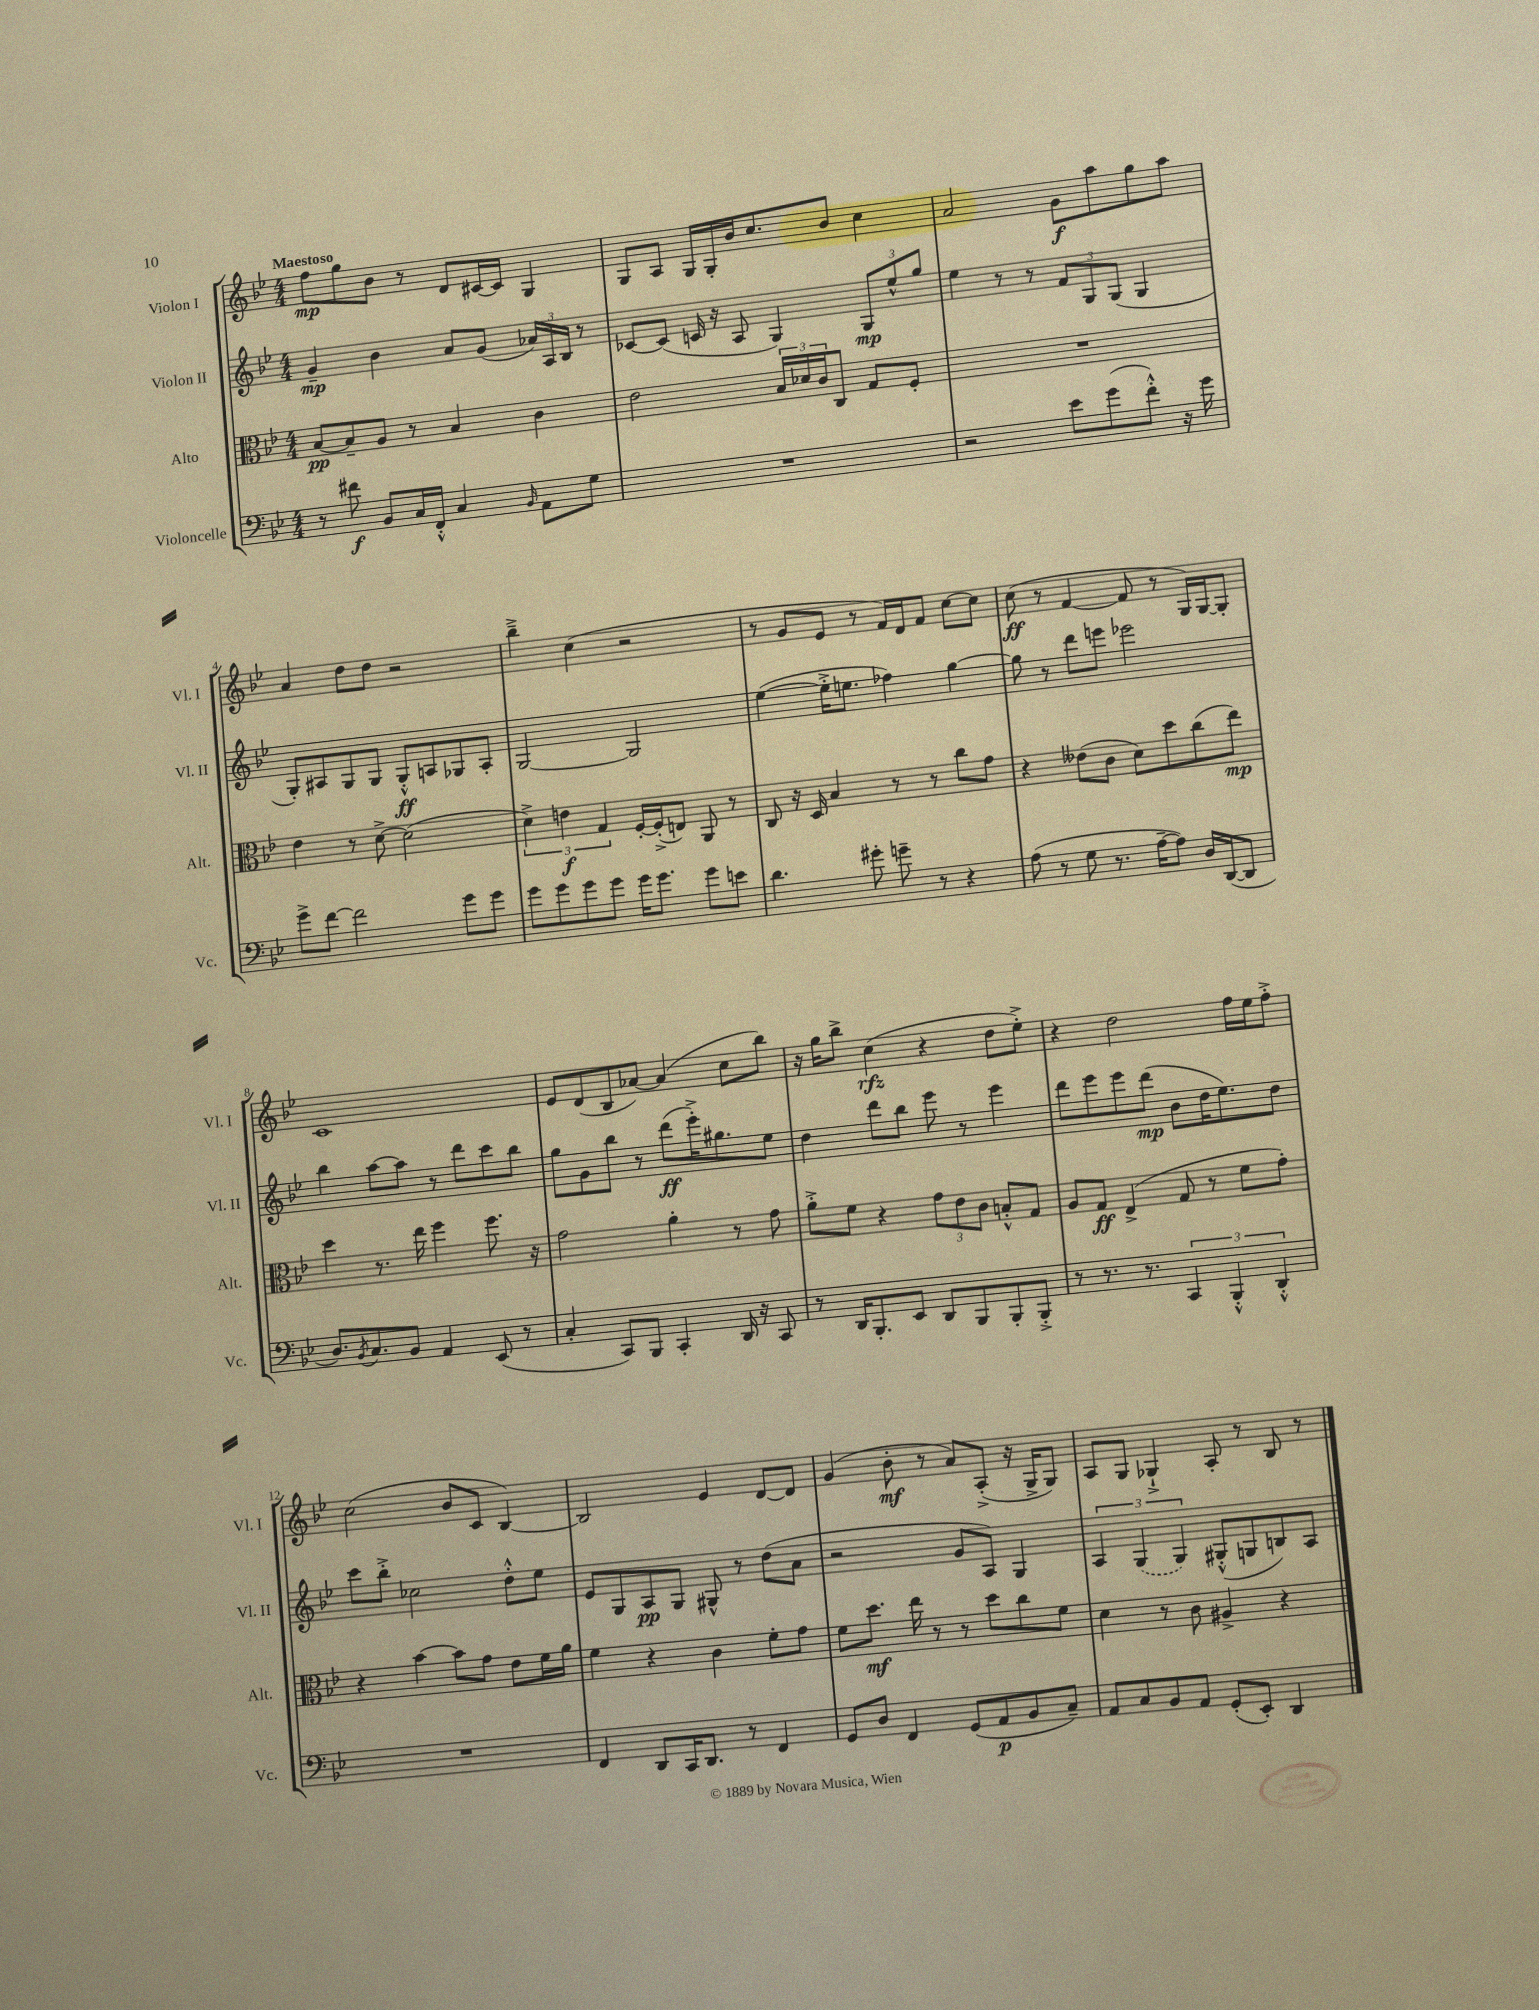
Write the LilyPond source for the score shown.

<<
\new StaffGroup <<
\new Staff = "s0" \with { instrumentName = "Violon I" shortInstrumentName = "Vl. I" } {
    \clef treble \key bes \major \numericTimeSignature \time 4/4 \tempo "Maestoso"
    f''8\mp g''8 bes'8 r8 d'8 cis'16~ cis'16 g4 |
    g8 a8 g16 g16-. bes'16 c''8. bes'8 c''4 |
    a'2 g'8\f a''8 g''8 a''8 |
    a'4 d''8 d''8 r2 |
    bes''4---> c''4( r2 |
    r8 g'8 ees'8 r8 f'16) d'16 f'8 c''8~ c''8 |
    c''8\ff( r8 f'4~ f'8 r8 g16) g16~ g8-. |
    c'1 |
    ees'8 d'8( bes8 aes'8~) aes'4( c''8 bes''8) |
    r16 g''16 bes''8-> c''4\rfz( r4 d''8 ees''8-.->) |
    r4 d''2 f''16 ees''16 f''8-.-> |
    c''2( bes'8 c'8 bes4~) |
    bes2 ees'4 d'8~ d'8 |
    g'4( bes'8-.\mf r8 a'8) a8-.->( r16 g16-> g8) |
    a8 g8 ges4-!-> a8-. r8 bes8 r8 \bar "|." |
}
\new Staff = "s1" \with { instrumentName = "Violon II" shortInstrumentName = "Vl. II" } {
    \clef treble \key bes \major \numericTimeSignature \time 4/4
    g'4--\mp bes'4 a'8 g'8( \tuplet 3/2 { aes'16) a16 bes16 } r8 |
    ces'8~ ces'8( c'16 r16 a8 g4) \tuplet 3/2 { g8\mp ees''8-^ g''8 } |
    ees''4 r8 r8 \tuplet 3/2 { f'8 g8 g8( } g4 |
    g8-.) ais8 g8 g8 g8-.-^\ff a8 ges8 a8-. |
    g2~ g2 |
    ees''4~( ees''16-.-> e''8. fes''4) g''4~ |
    g''8 r8 d'''8 e'''8 ees'''2 |
    bes''4 a''8~ a''8 r8 d'''8 c'''8 bes''8 |
    g''8 g'8 bes''8 r8 d'''8\ff( ees'''16-.->) gis''8. ees''8 |
    d''4 d'''8 bes''8 ees'''8 r8 ees'''4 |
    d'''8 ees'''8 ees'''8 d'''8\mp( bes'8 d''16 ees''8.) d''8 |
    c'''8 bes''8-.-> ces''2 d''8-.-^ ees''8 |
    ees'8 g8 a8\pp g8 gis8-^ r8 d''8( a'8 |
    r2 g'8 a8) g4 |
    \tuplet 3/2 { a4 \once \slurDashed g4( g4) } gis8-.-^( g8 b8) a8 \bar "|." |
}
\new Staff = "s2" \with { instrumentName = "Alto" shortInstrumentName = "Alt." } {
    \clef alto \key bes \major \numericTimeSignature \time 4/4
    bes8~\pp bes8-- a8 r8 bes4 c'4 |
    ees'2 \tuplet 3/2 { bes16 des'16 c'16 } c8 g8 f8-. |
    R1 |
    ees'4 r8 d'8~-> d'2( |
    \tuplet 3/2 { d'4->) e'4\f g4 } f16~-. f16-.->( e8) a,8 r8 |
    c8 r16 d16 bes4 r8 r8 c''8 g'8 |
    r4 eeses'8( c'8 d'8) d''8 c''8( ees''8\mp) |
    d''4 r8. ees''16 f''4 f''8. r16 |
    g'2 a'4-. r8 g'8 |
    a'8-.-> f'8 r4 \tuplet 3/2 { g'8 ees'8 c'8 } b8-.-^ g8 |
    a8 g8\ff ees4->( g8 r8 f'8 g'8-.) |
    r4 bes'4~ bes'8 g'8 ees'8 f'16 a'16 |
    f'4 r4 c'4 f'8-. g'8 |
    f'8 d''8.\mf ees''16 r8 r8 d''8 c''8 f'8 |
    d'4 r8 c'8 ais4-> r4 \bar "|." |
}
\new Staff = "s3" \with { instrumentName = "Violoncelle" shortInstrumentName = "Vc." } {
    \clef bass \key bes \major \numericTimeSignature \time 4/4
    r8 fis'8\f bes,8 c16 f,16-.-^ c4 \grace { bes,16 } a,8 g8 |
    R1 |
    r2 ees'8 g'8( f'8-.-^) r16 g'16 |
    g'8-> f'8~ f'2 g'8 g'8 |
    g'8 g'8 g'8 g'8 g'16 g'8. g'8 e'8 |
    d'4. gis'8-. g'8-- r8 r4 |
    a8( r8 g8 r8. a16~-- a8) d16 d,16~( d,8 |
    d8.) \acciaccatura { bes,8 } c8. bes,8 a,4 ees,8( r8 |
    c4-. c,8) bes,,8 c,4-. d,16 r16 c,8 |
    r8 d,16 bes,,8.-. ees,8 d,8 bes,,8 bes,,8-. bes,,8-.-> |
    r8 r8. r8. \tuplet 3/2 { c,4 bes,,4-.-^ d,4-.-^ } |
    R1 |
    f,4 d,8 c,16 d,8. r8 f,4 |
    g,8 d8 f,4 g,8( a,8\p bes,8 c8--) |
    a,8 c8 bes,8 a,8 g,8-.( ees,8-.) d,4 \bar "|." |
}
>>
>>
